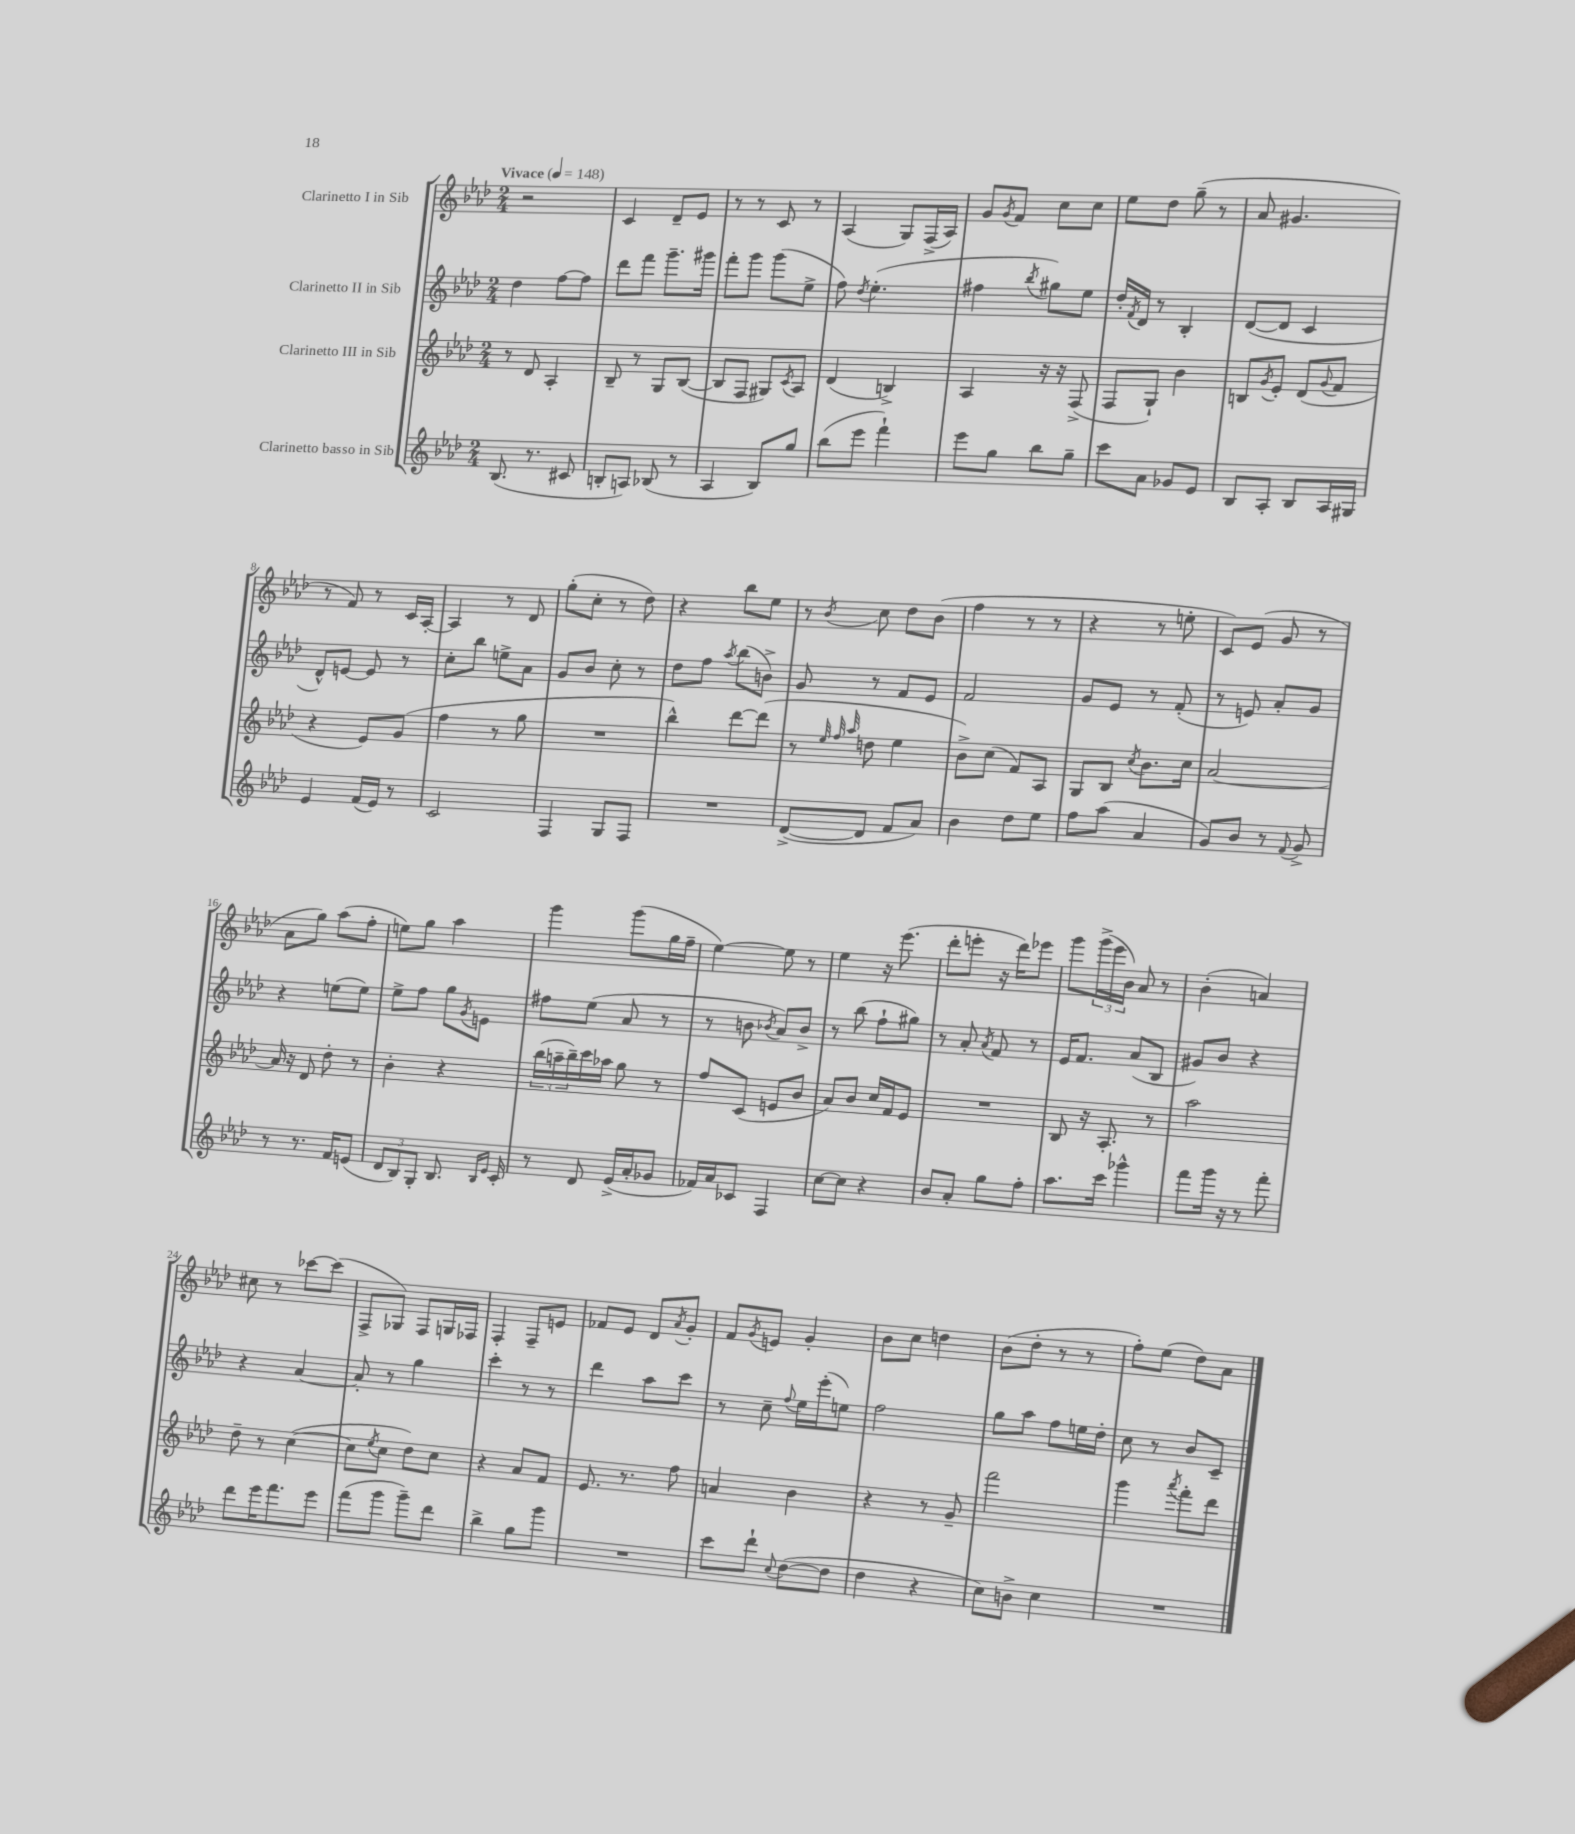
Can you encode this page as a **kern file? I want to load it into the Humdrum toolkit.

**kern	**kern	**kern	**kern
*part4	*part3	*part2	*part1
*staff4	*staff3	*staff2	*staff1
*I"Clarinetto basso in Sib	*I"Clarinetto III in Sib	*I"Clarinetto II in Sib	*I"Clarinetto I in Sib
*clefG2	*clefG2	*clefG2	*clefG2
*k[b-e-a-d-]	*k[b-e-a-d-]	*k[b-e-a-d-]	*k[b-e-a-d-]
*M2/4	*M2/4	*M2/4	*M2/4
*MM148	*MM148	*MM148	*MM148
=1	=1	=1	=1
!	!	!	!LO:TX:a:B:t=Vivace
(8.B-/	8r	4dd-\	2r
.	8d-/	.	.
8.r	.	.	.
.	4A-'/	[8ff\L	.
8c#X/	.	8ff\J]	.
=2	=2	=2	=2
8Bn'/L	8B-~/	8ddd-\L	4c/
8An/J)	8r	8fff\J	.
(8B-X/	8G/L	8.ggg~\L	8d-~/L
8r	([8B-/J	.	8e-/J
.	.	16ggg#X\Jk	.
=3	=3	=3	=3
4A-/	8B-/L]	8fff'\L	8r
.	8F/J	8ggg\J	8r
8B-/L)	8G#X/L)	(8ggg\L	8c/
.	8qc/	.	.
8gg/J	8A-/J	8ee-^\J	8r
=4	=4	=4	=4
(8bb-\L	(4d-/	8ff\)	(4A-/
.	.	8qdd-/	.
8eee-\J	.	(4.ee-'\	.
4fff`\)	4Bn^/)	.	8G/L)
.	.	.	(16F^/L
.	.	.	16A-/JJ)
=5	=5	=5	=5
8eee-\L	4A-/	4ff#X\	8g/L
.	.	.	8qg/
8gg\J	.	.	8f/J
.	.	8qbb-/	.
8bb-\L	16r	8gg#X\L)	8cc\L
.	16r	.	.
8gg~\J	(8F^/	8ee-\J	8cc\J
=6	=6	=6	=6
8ccc\L	8F/L	16dd-'/LL	8ee-\L
.	.	8qf/	.
.	.	16d-/JJ	.
8a-\J	8G`/J)	8r	8dd-\J
8g-X/L	4b-\	4B-'/	(8gg~\
8e-/J	.	.	8r
=7	=7	=7	=7
8B-/L	8Bn/L	([8d-/L	8a-/
.	8qg/	.	.
8A-'/J	8e-'/J	8d-/J]	4.g#X/
8B-/L	(8d-/L	4c/	.
.	8qqg/	.	.
16A-/L	8f/J	.	.
16G#X/JJ	.	.	.
!!LO:LB:g=z
=8	=8	=8	=8
4e-/	4r	8d-^^/L)	8r
.	.	[8en/J	8f/)
(16f/LL	8e-/L)	8e/]	8r
16e-/JJ)	.	.	.
8r	(8g/J	8r	16c/LL
.	.	.	[16A-'/JJ
=9	=9	=9	=9
2c/	4ff\	8cc'\L	4A-/]
.	.	8bb-\J	.
.	8r	8een^\L	8r
.	8gg\	8a-\J	8d-/
=10	=10	=10	=10
4F/	2r	8g/L	(8gg'\L
.	.	8b-/J	8cc'\J
8G/L	.	8cc'\	8r
8F/J	.	8r	8dd-\)
=11	=11	=11	=11
2r	4bb-^^\)	8dd-\L	4r
.	.	8ff\J	.
.	.	8qaa-/	.
.	[8ddd-\L	(8bb-\L	8bb-\L
.	(8ddd-\J]	8bn^\J)	8ee-\J
=12	=12	=12	=12
([8d-^/L	8r	8g/	8r
.	32qqee-/	.	.
.	32qqff/	.	.
.	32qqaa-/	.	8qb-/
8d-/J]	8ddn\	8r	8cc\
8f/L	4ee-\	8f/L	8dd-\L
8a-/J)	.	8e-/J	(8b-\J
=13	=13	=13	=13
4b-\	8b-^\L)	2f/	4ff\
.	(8cc\J	.	.
8dd-\L	8f/L)	.	8r
8ee-\J	8A-/J	.	8r
=14	=14	=14	=14
8ff\L	8G/L	8g/L	4r
(8aa-\J	8B-/J	8e-/J	.
.	8qcc/	.	.
4a-/	8.b-\L	8r	8r
.	.	(8f'/	8een'\
.	16cc\Jk	.	.
=15	=15	=15	=15
8g/L)	[2a-/	8r	8c/L)
8b-/J	.	8en/)	(8e-/J
8r	.	8a-'/L	8g/
8qqf/	.	.	.
8g^/	.	8g/J	8r
!!LO:LB:g=z
=16	=16	=16	=16
8r	16a-/]	4r	8a-\L
.	16r	.	.
8.r	8d-/	.	8gg\J)
.	8dd-'\	(8een\L	(8aa-\L
16f/KL	.	.	.
(8en/J	8r	8ee\J)	8ff'\J
=17	=17	=17	=17
12d-/L	4b-'\	8ee-^\L	8een\L)
12B-/)	.	.	.
.	.	8ff\J	8gg\J
12G'/J	.	.	.
8.B-/	4r	8gg\L	4aa-\
.	.	8qg/	.
.	.	8en\J	.
16qqB-/LL	.	.	.
16qqe-/JJ	.	.	.
16c'/	.	.	.
=18	=18	=18	=18
8r	(24bb-\LL	8ff#X\L	4ggg\
.	24aan~\	.	.
.	24bb-~\)	.	.
8d-/	16ccc\	(8ee-\J	.
.	16aa-X\JJ	.	.
(16e-^/LL	8gg\	8a-/	(8ggg\L
16a-'/J	.	.	.
8g-X/J	8r	8r	16gg\L
.	.	.	16ff~\JJ
=19	=19	=19	=19
16f-X/LL)	8ff/L	8r	[4ee-\)
16a-/J	.	.	.
8c-X/J	(8c/J	8bn\	.
.	.	8qb-X/	.
4F/	8en/L	8a-/L)	8ee-\]
.	8b-/J	8b-^/J	8r
=20	=20	=20	=20
[8cc\L	8a-/L)	8r	4ee-\
8cc\J]	8b-/J	(8bb-\	.
4r	16cc/LL	8ff`\L	16r
.	16f/J	.	(8.eee-\
.	8e-/J	8gg#X\J)	.
=21	=21	=21	=21
8b-/L	2r	8r	8ddd-'\L
8a-'/J	.	8a-'/	8eeen'\J
.	.	8qa-/	.
8gg\L	.	8f/	16r
.	.	.	16ddd-\KL)
8ff'\J	.	8r	8eee-X\J
=22	=22	=22	=22
8.aa-\L	8B-/	16e-/KL	8ggg\L
.	.	8.f/J	.
.	16r	.	(24ggg^\L
.	.	.	24eee-\
16ccc\Jk	8.A-'/	.	.
.	.	.	24b-\JJ)
4ggg-X^^\	.	(8a-/L	8a-/
.	8r	8B-/J	8r
=23	=23	=23	=23
8fff\L	2aa-\	8g#X/L)	(4b-'\
16ggg\Jk	.	8b-/J	.
16r	.	.	.
8r	.	4r	4an/)
8fff'\	.	.	.
!!LO:LB:g=z
=24	=24	=24	=24
8ddd-\L	8dd-~\	4r	8cc#X\
16eee-\K	8r	.	8r
8.fff\	.	.	.
.	([4cc\	[4a-/	[8ccc-X\L
8eee-\J	.	.	(8ccc-\J]
=25	=25	=25	=25
(8fff\L	8cc\L]	8a-'/]	8F^/L
.	8qee-/	.	.
8ggg\J	8cc\J	8r	8G-X/J)
8ggg~\L)	8dd-\L)	4gg\	8F/L
8ddd-\J	8cc\J	.	16Gn/L
.	.	.	16F-X/JJ
=26	=26	=26	=26
4bb-^\	4r	4ccc'\	4F'/
8gg\L	8a-/L	8r	8F~/L
8ggg\J	8f/J	8r	8en/J
=27	=27	=27	=27
2r	8.e-/	4ddd-\	8f-X/L
.	.	.	8e-/J
.	8.r	.	.
.	.	8aa-\L	8d-/L
.	.	.	8qa-/
.	8ff\	8ccc\J	8g'/J
=28	=28	=28	=28
8ccc\L	4an/	8r	8f/L
.	.	.	8qg/
8ddd-`\J	.	8cc~\	8en/J
8qqcc/	.	8qqff/	.
([8dd-\L	4b-\	16ee-\LL	4g'/
.	.	(16eee-'\J	.
8dd-\J]	.	8een\J)	.
=29	=29	=29	=29
4dd-\	4r	2ff\	8b-\L
.	.	.	8cc\J
4r	8r	.	4ddn\
.	8g~/	.	.
=30	=30	=30	=30
8cc\L)	2fff\	8gg\L	(8b-\L
8bn^\J	.	8aa-\J	8dd-'\J
4cc\	.	8ff\L	8r
.	.	16een\L	8r
.	.	16dd-'\JJ	.
=31	=31	=31	=31
2r	4ggg\	8cc\	8ff'\L)
.	.	8r	(8ee-\J
.	8qaaa-/	.	.
.	8fff'\L	8b-/L	8dd-\L)
.	8ddd-\J	8c~/J	8a-\J
==	==	==	==
*-	*-	*-	*-
